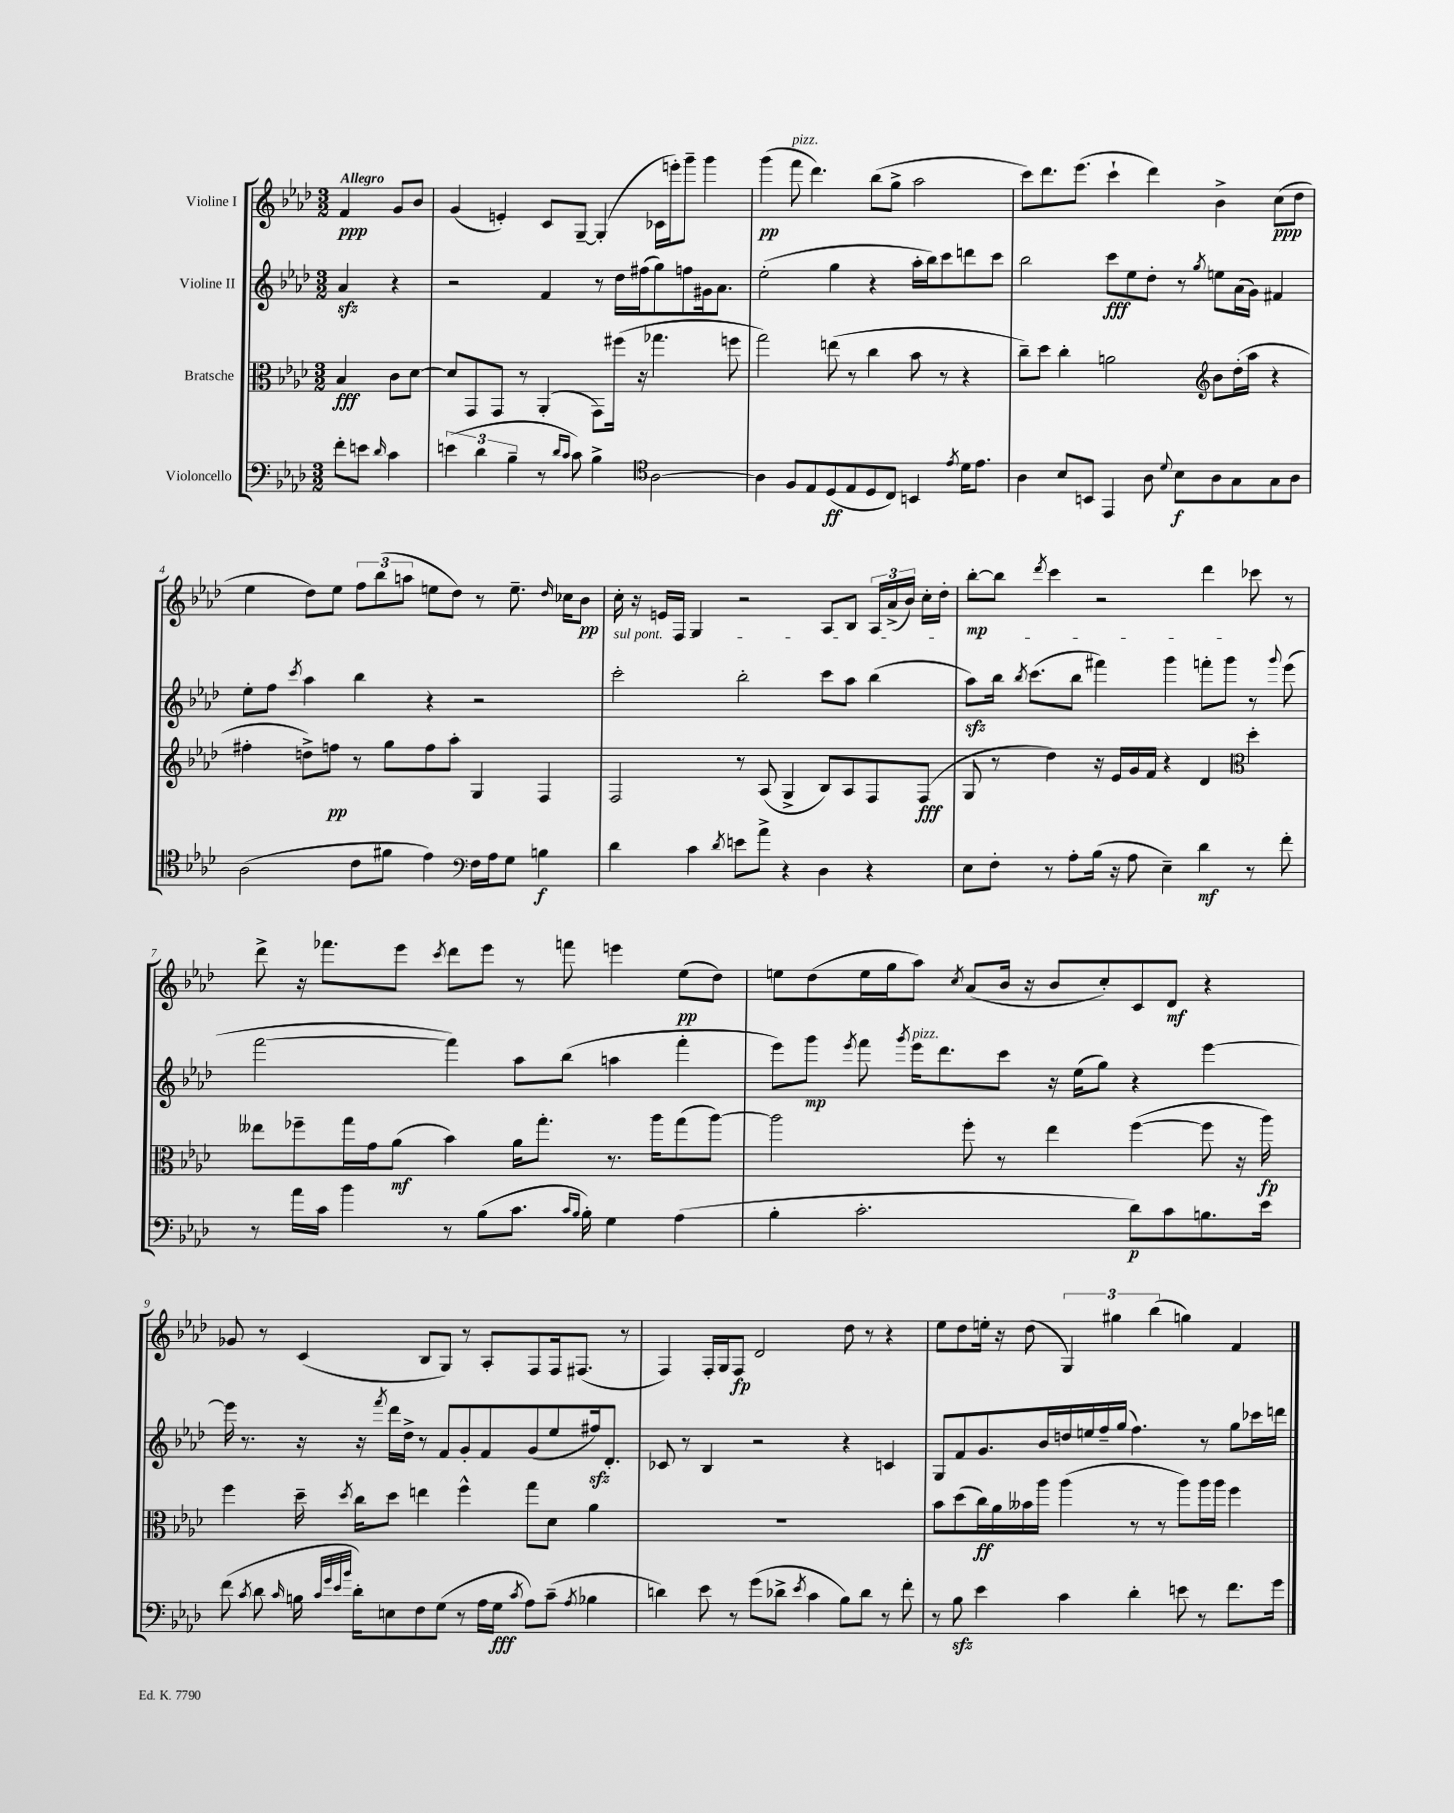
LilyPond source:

<<
\new StaffGroup <<
\new Staff = "s0" \with { instrumentName = "Violine I" } {
    \clef treble \key aes \major \numericTimeSignature \time 3/2 \partial 2 \tempo "Allegro"
    \autoBeamOff f'4\ppp g'8[ bes'8] |
    g'4( e'4-.) c'8[ g8]~-- g4-.( ces'16[ e'''16-.) g'''8]-- g'''4 |
    g'''4\pp( f'''8^\markup { \italic "pizz." } des'''4.) bes''8[( g''8]-> aes''2 |
    c'''8[) des'''8. ees'''8.]( c'''4-! des'''4) bes'4-> c''8[\ppp( des''8] |
    ees''4 des''8[) ees''8] \tuplet 3/2 { f''8[ bes''8( a''8] } e''8[ des''8]) r8 e''8.-- \grace { des''16 } ces''16[ bes'8]\pp |
    c''16-. r16 e'16[ f16] g4 r2 aes8[ bes8] \tuplet 3/2 { aes16[ aes'16->( bes'16]) } c''16[-. des''16]-. |
    bes''8[~-.\mp bes''8] \acciaccatura { des'''8 } c'''4 r2 des'''4 ces'''8 r8 |
    des'''8-> r16 fes'''8.[ ees'''8] \acciaccatura { c'''8 } des'''8[ ees'''8] r8 f'''8 e'''4 ees''8[\pp( des''8]) |
    e''8[ des''8( e''16 g''16 aes''8]) \acciaccatura { c''8 } aes'8[( bes'16] r16 bes'8[ c''8-.) c'8 des'8]\mf r4 |
    ges'8 r8 c'4( bes8[ g8]) r8 aes8[-. f8 f16 fis8.]( r8 |
    f4) f16[-. g16 f8]\fp des'2 des''8 r8 r4 |
    ees''8[ des''8 e''16]-. r16 des''8( \tuplet 3/2 { g4) gis''4 bes''4( } g''4) f'4 \bar "|." |
}
\new Staff = "s1" \with { instrumentName = "Violine II" } {
    \clef treble \key aes \major \numericTimeSignature \time 3/2 \partial 2
    \autoBeamOff aes'4\sfz r4 |
    r2 f'4 r8 des''16[ fis''16( g''8) f''8 gis'16 aes'8.] |
    ees''2-.( g''4 r4 aes''16[-. bes''16) c'''8 d'''8 c'''8] |
    bes''2 c'''8[\fff ees''8 des''8]-. r8 \acciaccatura { g''8 } e''8[ aes'16( g'16]) fis'4 |
    ees''8[-. f''8] \acciaccatura { c'''8 } aes''4 bes''4 r4 r2 |
    \once \override TextSpanner.bound-details.left.text = \markup { \italic "sul pont." } c'''2-.\startTextSpan bes''2-. c'''8[ aes''8] bes''4( |
    aes''8[\sfz) bes''16] \acciaccatura { bes''8 } c'''8.[( bes''8] fis'''4) g'''4 f'''8[-. g'''8]\stopTextSpan r8 \appoggiatura { g'''8 } ees'''8( |
    f'''2~ f'''4) aes''8[ bes''8]( a''4 f'''4-. |
    ees'''8[) g'''8]\mp \acciaccatura { ees'''8 } f'''8 \acciaccatura { g'''8 } ees'''16[^\markup { \italic "pizz." } des'''8. c'''8] r16 ees''16[( g''8]) r4 ees'''4~ |
    ees'''16 r8. r16 r16 \acciaccatura { f'''8 } des'''16[ des''16]-> r8 f'8[ g'8-. f'8 g'8( ees''8 fis''16\sfz) des'8.]-. |
    ces'8 r8 bes4 r2 r4 c'4 |
    g8[ f'8 g'8. bes'16 d''16 e''16 f''16-- g''16]( f''4.) r8 g''8[ ces'''16 d'''16] \bar "|." |
}
\new Staff = "s2" \with { instrumentName = "Bratsche" } {
    \clef alto \key aes \major \numericTimeSignature \time 3/2 \partial 2
    \autoBeamOff bes4\fff c'8[ des'8]~ |
    des'8[ g,8 g,8] r8 aes,4-.( g,8[) fis''16]( r16 ges''4. f''8 |
    g''2) e''8( r8 c''4 bes'8 r8 r4 |
    c''8[--) des''8] c''4-. a'2 \clef treble bes'8[ des''16-.( aes''16] r4 |
    fis''4-. d''8[->) f''8]\pp r8 g''8[ f''8 aes''8]-. g4 f4 |
    f2 r8 aes8( g4-> bes8[) aes8 f8 f8]\fff( |
    g8 r8 des''4) r16 ees'16[ g'16 f'16] r4 des'4 \clef alto des''4-. |
    eeses''8[ fes''8-- g''16 g'16 aes'8]\mf( bes'4) aes'16[ g''8.]-. r8. aes''16[ g''8( aes''8]~) |
    aes''2 f''8-. r8 ees''4 f''4~( f''8 r16 aes''16\fp) |
    f''4 des''16-- \acciaccatura { des''8 } c''16[ des''8] e''4 f''4-^ g''8[ des'8] aes'4 |
    R1. |
    bes'8[ des''8( c''16\ff) aes'16 beses'16 aes''16] aes''4( r8 r8 aes''8[) aes''16 aes''16] f''4 \bar "|." |
}
\new Staff = "s3" \with { instrumentName = "Violoncello" } {
    \clef bass \key aes \major \numericTimeSignature \time 3/2 \partial 2
    \autoBeamOff f'8[-. e'8] \grace { des'16 } c'4 |
    \tuplet 3/2 { e'4( des'4 bes4-- } r8 \grace { des'16[ c'16] } c'8) bes4-> \clef tenor aes2~ |
    aes4 f8[ ees8 des8\ff( ees8 des8 c8]) b,4 \acciaccatura { ees'8 } des'16[ ees'8.] |
    aes4 bes8[ b,8] ees,4 aes8 \appoggiatura { des'8 } bes8[\f aes8 g8 g8 aes8] |
    aes2( c'8[ fis'8] ees'4) \clef bass f16[ aes16 g8] b4\f |
    des'4 c'4 \acciaccatura { des'8 } e'8[ aes'8]-> r4 des4 r4 |
    ees8[ f8]-. r8 aes8[-. bes16]( r16 aes8 ees4--) des'4\mf r8 f'8-. |
    r8 aes'16[ c'16] bes'4 r8 bes8[( c'8.] \grace { c'16[ bes16] } bes16-.) g4 aes4( |
    bes4-. c'2.-. des'8[\p) c'8 b8. ees'16] |
    f'8( \acciaccatura { c'8 } des'8 \grace { c'16 } b16 \grace { c'32[ g'32 ees'32 bes'32] } des'16[-.) e8 f8 g8]( r8 aes16[ g16]\fff \acciaccatura { c'8 } aes8[) c'8]--( \acciaccatura { aes8 } bes4 |
    d'4) ees'8 r8 g'8[( des'8]-> \acciaccatura { ees'8 } c'4 bes8[) des'8] r8 f'8-. |
    r8 bes8\sfz ees'4 c'4 des'4-. e'8 r8 f'8.[ g'16] \bar "|." |
}
>>
>>
